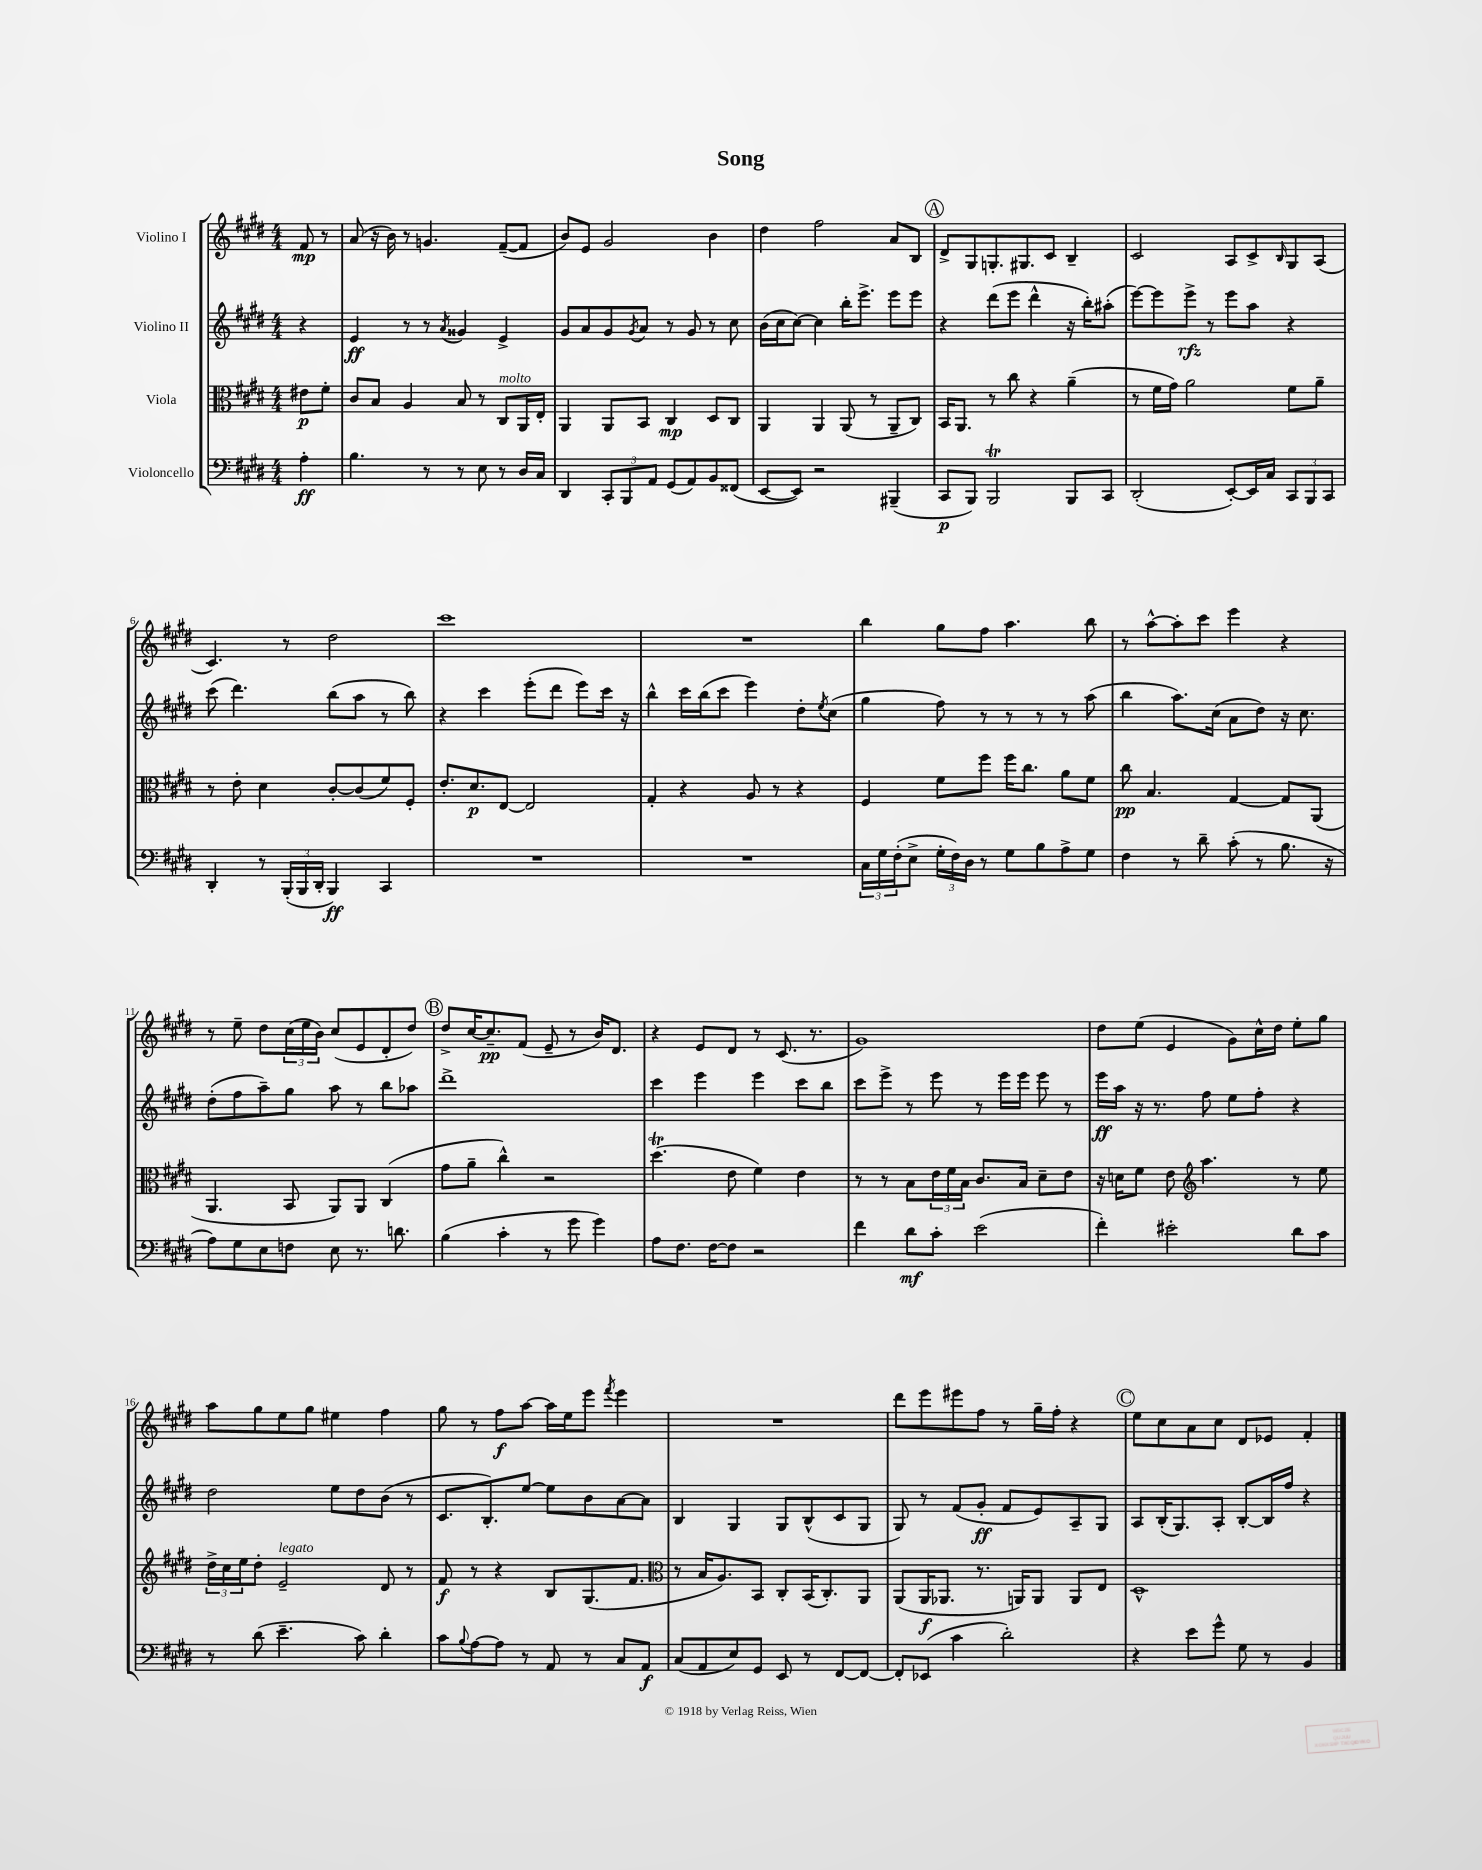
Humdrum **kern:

**kern	**kern	**kern	**kern
*staff4	*staff3	*staff2	*staff1
*clefF4	*clefC3	*clefG2	*clefG2
*k[f#c#g#d#]	*k[f#c#g#d#]	*k[f#c#g#d#]	*k[f#c#g#d#]
*M4/4	*M4/4	*M4/4	*M4/4
4A'	8e#	4r	8f#
.	8f#'	.	8r
=	=	=	=
4.B	8c#	4e	(8a
.	8B	.	16r
.	.	.	16b)
.	4A	8r	8r
8r	.	8r	4.g
.	.	8qa	.
8r	8B	4g##	.
8E	8r	.	.
8r	8C#	4e^	([8f#~
16D#	16AA	.	8f#]
16C#	16E'	.	.
=	=	=	=
4DD#	4AA	8g#	8b)
.	.	8a	8e
12CC#'	8AA	8g#	2g#
12BBB	.	.	.
.	.	8qg#	.
.	8BB	8a	.
12AA	.	.	.
(8GG#	4C#	8r	.
8AA)	.	8g#	.
8BB	8D#	8r	4b
(8FF##	8C#	8cc#	.
=	=	=	=
[8EE	4AA	(16b	4dd#
.	.	16cc#	.
8EE])	.	[8cc#)	.
2r	4AA	4cc#]	2ff#
.	(8AA	16bb'	.
.	.	8.eee^	.
.	8r	.	.
(4BBB#~	8AA~	8eee	8a
.	8C#)	8eee	8B
=	=	=	=
8CC#	16BB	4r	8d#^
.	8.AA	.	.
8BBB)	.	.	8G#
2BBB	8r	(8ddd#	8.G'
.	8cc#	8eee	.
.	.	.	8.G#
.	4r	4ddd#^^	.
.	.	.	8c#
8BBB	(4a~	16r	4B~
.	.	16bb')	.
8CC#	.	(8aa#'	.
=	=	=	=
(2DD#'	8r	[8eee)	2c#
.	16f#	8eee]	.
.	16g#)	.	.
.	2a	8eee^	.
.	.	8r	.
[8EE')	.	8eee	8A
16EE]	.	8aa	8c#^
16C#	.	.	.
.	.	.	16qqB
12CC#	8f#	4r	8G#
12BBB	.	.	.
.	8a~	.	(8A
12CC#	.	.	.
=	=	=	=
4DD#'	8r	(8ccc#	4.c#)
.	8e'	4.ddd#)	.
8r	4d#	.	.
(24BBB'	.	.	8r
24BBB	.	.	.
24DD#'	.	.	.
4BBB)	[8c#'	(8bb	2dd#
.	(8c#]	8aa	.
4CC#	8f#)	8r	.
.	8F#'	8bb)	.
=	=	=	=
1r	8.e'	4r	1ccc#
.	8.d#	.	.
.	.	4ccc#	.
.	[8E	.	.
.	2E]	(8eee'	.
.	.	8ddd#	.
.	.	8eee)	.
.	.	16ccc#	.
.	.	16r	.
=	=	=	=
1r	4G#'	4bb^^	1r
.	4r	16ccc#	.
.	.	(16bb	.
.	.	8ccc#	.
.	8A	4eee)	.
.	8r	.	.
.	4r	8dd#'	.
.	.	8qee	.
.	.	(8cc#	.
=	=	=	=
24C#	4F#	4gg#	4bb
24G#	.	.	.
(24F#'	.	.	.
8E^	.	.	.
24G#'	8f#	8ff#)	8gg#
24F#)	.	.	.
24D#	.	.	.
8r	8ff#	8r	8ff#
8G#	16ff#	8r	4.aa
.	8.cc#	.	.
8B	.	8r	.
8A^	8a	8r	.
8G#	8f#	(8aa	8bb
=	=	=	=
4F#	8cc#	4bb	8r
.	4.B	.	[8aa^^
8r	.	8.aa)	8aa']
8d#~	.	.	8ccc#
.	.	(16cc#	.
(8c#'	[4G#	8a	4eee
8r	.	8dd#)	.
8.B	8G#]	16r	4r
.	.	8.cc#	.
.	(8AA	.	.
16r	.	.	.
=	=	=	=
8A)	4.AA	(8dd#'	8r
8G#	.	8ff#	8ee~
8E	.	8aa~)	8dd#
8F	8BB	8gg#	(24cc#
.	.	.	24ee
.	.	.	24b)
8E	8AA)	8aa	(8cc#
8.r	8AA	8r	8e
.	(4C#	8bb	8d#'
8.d	.	.	.
.	.	8aa-	8dd#)
=	=	=	=
(4B	8g#	1ddd#^	8dd#^
.	8a~	.	[16cc#
.	.	.	8.cc#~]
4c#'	4cc#^^)	.	.
.	.	.	(8f#
8r	2r	.	8e~
8g#	.	.	8r
4g#)	.	.	16b)
.	.	.	8.d#
=	=	=	=
8A	(4.dd#	4ccc#	4r
8.F#	.	.	.
.	.	4eee	8e
[16F#	.	.	.
8F#]	8e	.	8d#
2r	4f#)	4eee	8r
.	.	.	(8.c#
.	4e	8ccc#	.
.	.	.	8.r
.	.	8bb	.
=	=	=	=
4f#	8r	8ccc#	1g#)
.	8r	8eee^	.
8d#	8B	8r	.
8c#'	24e	8eee	.
.	24f#	.	.
.	24B	.	.
(2e	8.c#	8r	.
.	.	16eee	.
.	16B	16eee	.
.	8d#~	8eee	.
.	8e	8r	.
=	=	=	=
4f#')	16r	16eee	8dd#
.	16d	16aa	.
.	8f#	16r	(8ee
.	.	8.r	.
2e#'	8e	.	4e
*	*clefG2	*	*
.	4.aa	8ff#	.
.	.	8ee	8g#)
.	.	8ff#'	16cc#^^
.	.	.	16dd#
8d#	8r	4r	8ee'
8c#	8ee	.	8gg#
=	=	=	=
8r	24dd#^	2dd#	8aa
.	24cc#	.	.
.	24ee	.	.
(8d#	8dd#'	.	8gg#
4.e~	2e~	.	8ee
.	.	.	8gg#
.	.	8ee	4ee#
8c#)	.	8dd#	.
4d#'	8d#	(8b	4ff#
.	8r	8r	.
=	=	=	=
8c#	8f#	8.c#	8gg#
8qqB	.	.	.
[8A	8r	.	8r
.	.	8.B')	.
8A]	4r	.	8ff#
8r	.	[8ee	[8aa
8AA	8B	8ee]	16aa]
.	.	.	16ee
8r	(8.G#	8b	8eee
.	.	.	8qfff#
8C#	.	[8a	4eee
.	8.f#	.	.
8AA	.	8a]	.
=	=	=	=
*	*clefC3	*	*
(8C#	8r	4B	1r
8AA	16B	.	.
.	8.A)	.	.
8E)	.	4G#	.
8GG#	8BB	.	.
8EE	8C#'	8G#	.
8r	(16BB	(8B^^	.
.	8.C#')	.	.
[8FF#	.	8c#	.
8FF#_	8AA	8G#	.
=	=	=	=
8FF#']	(8AA	8G#)	8ddd#
(8EE-	16AA	8r	8eee
.	8.AA-	.	.
4c#	.	(8f#	8eee#
.	8.r	8g#'	8ff#
2d#')	.	8f#	8r
.	16AA)	.	.
.	8AA	8e)	16gg#~
.	.	.	16ff#'
.	8AA	8A~	4r
.	8E	8G#	.
=	=	=	=
4r	1D#^^	8A	8ee
.	.	(16B'	8cc#
.	.	8.G#)	.
8e	.	.	8a
8g#^^	.	8A'	8cc#
8G#	.	[8B'	8d#
8r	.	16B]	8e-
.	.	16ff#	.
4BB	.	4r	4f#'
==	==	==	==
*-	*-	*-	*-
